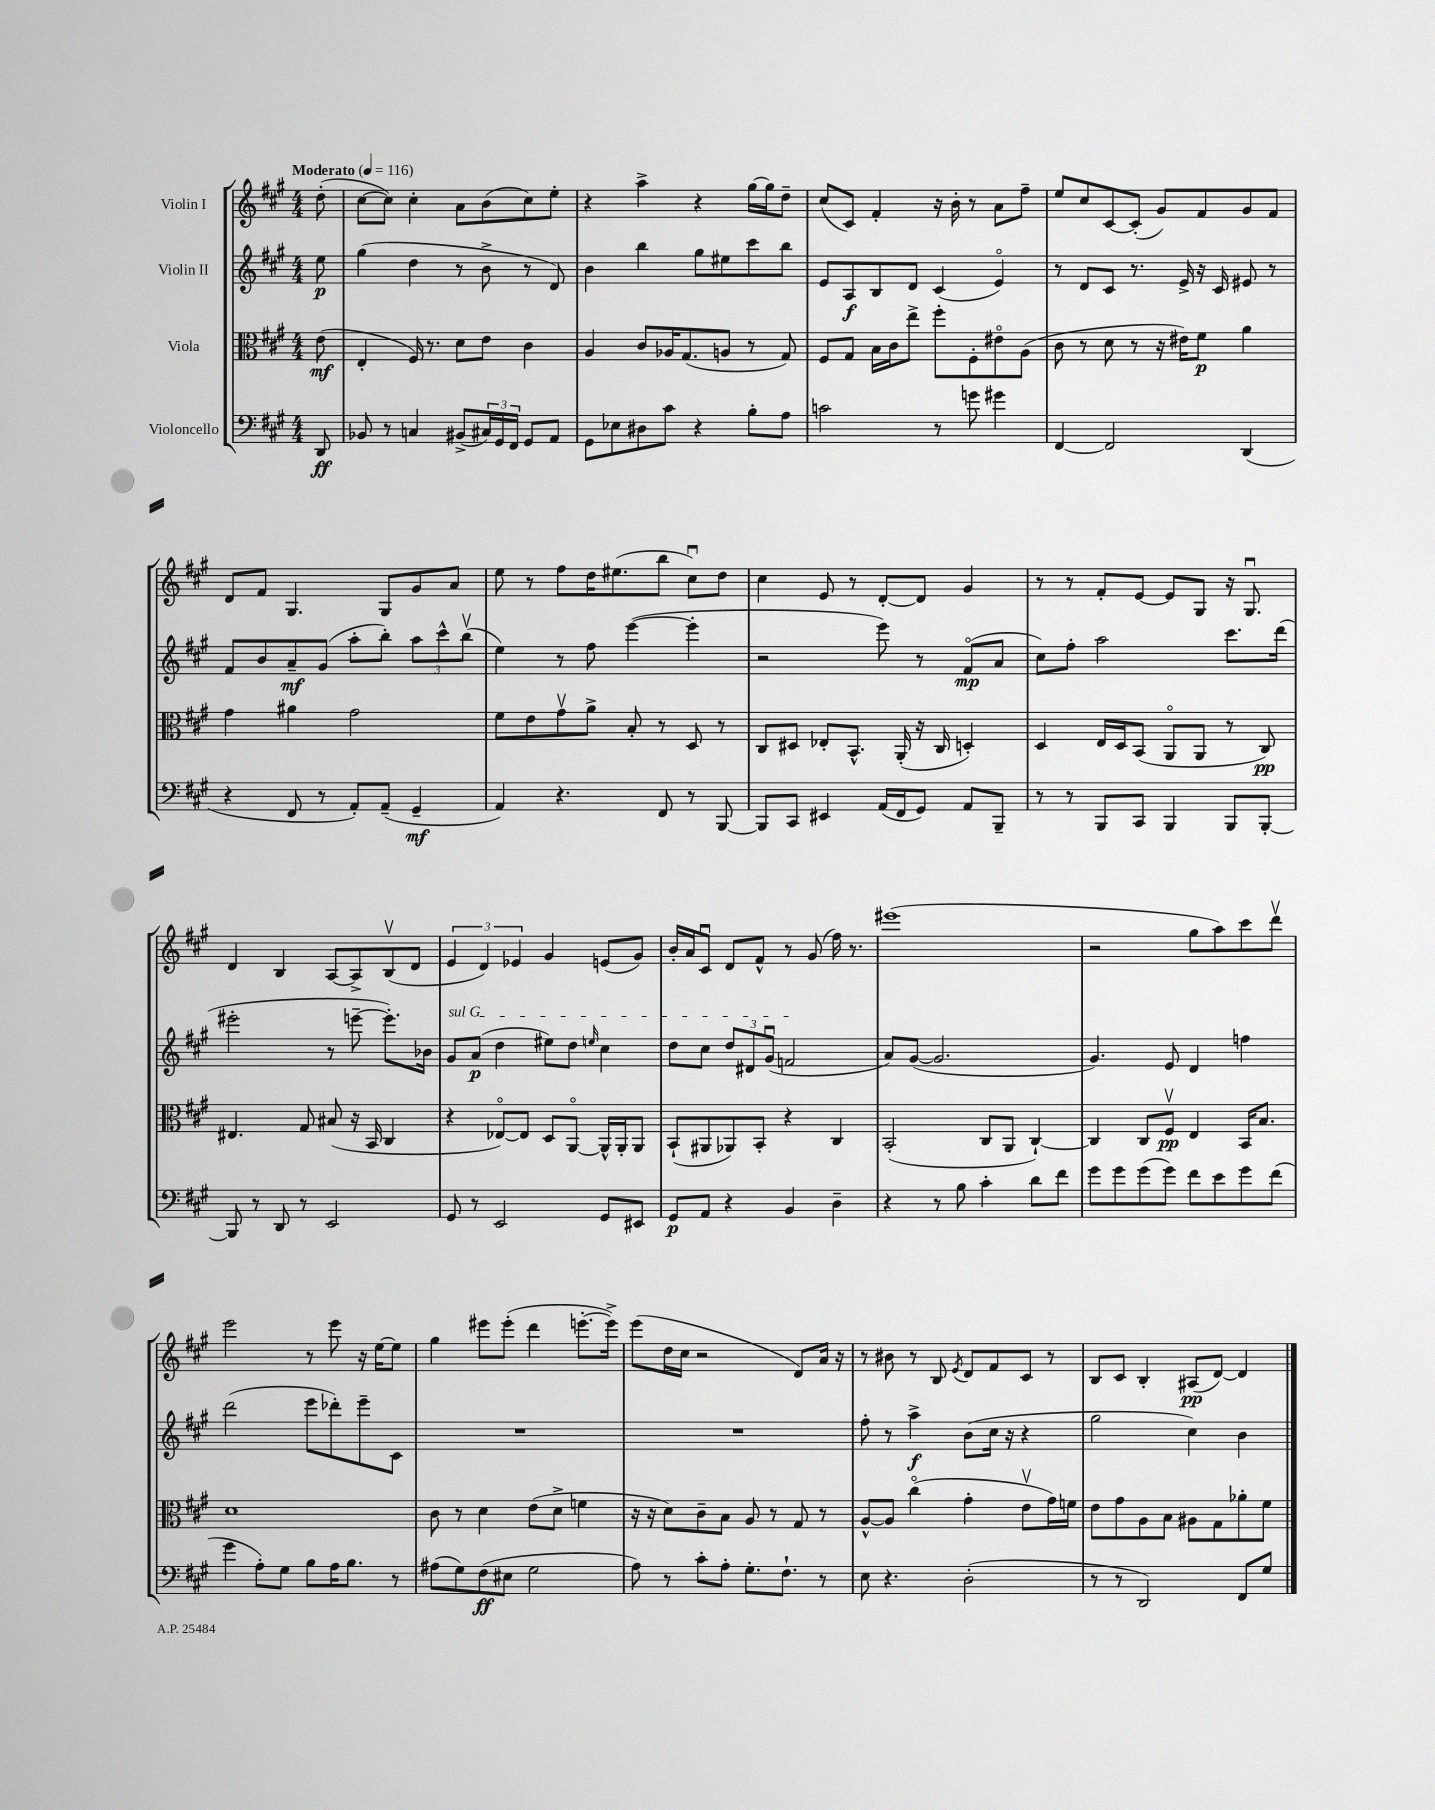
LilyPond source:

<<
\new StaffGroup <<
\new Staff = "s0" \with { instrumentName = "Violin I" } {
    \clef treble \key a \major \numericTimeSignature \time 4/4 \partial 8 \tempo "Moderato" 4 = 116
    d''8-.( |
    cis''8~ cis''8) cis''4-. a'8 b'8( cis''8) e''8-. |
    r4 a''4-> r4 gis''16~ gis''16 d''8-- |
    cis''8( cis'8) fis'4-. r16 b'16-. r8 a'8 fis''8-- |
    e''8 cis''8 cis'8~ cis'8-.( gis'8) fis'8 gis'8 fis'8 |
    d'8 fis'8 gis4. gis8 gis'8 a'8 |
    e''8 r8 fis''8 d''16 eis''8.( b''8 cis''8\downbow) d''8 |
    cis''4 e'8 r8 d'8~-. d'8 gis'4 |
    r8 r8 fis'8-. e'8~ e'8 gis8 r16 gis8.\downbow |
    d'4 b4 a8~ a8-> b8\upbow( d'8 |
    \tuplet 3/2 { e'4 d'4) ees'4 } gis'4 e'8( gis'8) |
    b'16-. a'16 cis'8\downbow d'8 fis'8-^ r8 gis'8( fis''16) r8. |
    eis'''1( |
    r2 gis''8 a''8) cis'''8 d'''8\upbow |
    e'''2 r8 e'''8 r16 e''16~ e''8 |
    gis''4 eis'''8 eis'''8-.( d'''4 e'''8.~-. e'''16->) |
    e'''8( d''16 cis''16 r2 d'8) a'16 r16 |
    r8 bis'8 r8 b8 \acciaccatura { e'8 } d'8 fis'8 cis'8 r8 |
    b8 cis'8 b4-. ais8\pp( d'8~) d'4 \bar "|." |
}
\new Staff = "s1" \with { instrumentName = "Violin II" } {
    \clef treble \key a \major \numericTimeSignature \time 4/4 \partial 8
    e''8\p |
    gis''4( d''4 r8 b'8-> r8 d'8) |
    b'4 b''4 gis''8 eis''8 cis'''8 b''8 |
    e'8 a8\f b8 d'8 cis'4( e'4\flageolet) |
    r8 d'8 cis'8 r8. e'16-> r16 cis'16 eis'8 r8 |
    fis'8 b'8 a'8--\mf gis'8( a''8-. b''8-.) \tuplet 3/2 { a''8 cis'''8-^ b''8\upbow( } |
    e''4) r8 fis''8 e'''4~( e'''4-. |
    r2 e'''8) r8 fis'8\flageolet\mp( a'8 |
    cis''8) fis''8-. a''2 cis'''8. d'''16( |
    eis'''2-. r8 e'''8~-- e'''8.-.) bes'16 |
    \once \override TextSpanner.bound-details.left.text = \markup { \italic "sul G" } gis'8\startTextSpan a'8\p( d''4 eis''8) d''8 \grace { e''16 } cis''4 |
    d''8 cis''8 \tuplet 3/2 { d''8 dis'8 gis'8\downbow( } f'2\stopTextSpan |
    a'8) gis'8~( gis'2. |
    gis'4.) e'8 d'4 f''4 |
    d'''2( e'''8 des'''8-.) e'''8-- cis'8 |
    R1 |
    R1 |
    fis''8-. r8 a''4->\f b'8( cis''16 r16 r4 |
    gis''2 cis''4) b'4 \bar "|." |
}
\new Staff = "s2" \with { instrumentName = "Viola" } {
    \clef alto \key a \major \numericTimeSignature \time 4/4 \partial 8
    e'8\mf( |
    e4-. fis16) r8. d'8 e'8 cis'4 |
    a4 cis'8 aes16 gis8.( a8 r8 gis8) |
    fis8 gis8 b16 cis'16 e''8-> fis''8-. fis8-. eis'8\flageolet a8( |
    cis'8 r8 d'8 r8 r16 eis'16) fis'8\p a'4 |
    gis'4 ais'4 gis'2 |
    fis'8 e'8 gis'8\upbow a'8-> b8-. r8 d8 r8 |
    cis8 dis8 ees8-. b,8.-^ a,16-.( r16 cis16 d4-.) |
    d4 e16 d16 b,8( a,8\flageolet a,8 r8 cis8\pp) |
    eis4. gis8 bis8( r16 b,16 cis4 |
    r4 ees8~\flageolet) ees8 d8 a,8~\flageolet a,16-^ a,16-. a,8 |
    b,8-!( ais,8 aes,8) b,8-. r4 cis4 |
    b,2-.( cis8 a,8 cis4~-!) |
    cis4 cis8 fis8\upbow\pp e4 b,16 b8. |
    d'1 |
    cis'8 r8 d'4 e'8( d'8-> f'4 |
    r16 r16 d'8) cis'8-- b8 a8 r8 gis8 r8 |
    a8~-^ a8 cis''4\flageolet( gis'4-. e'8\upbow gis'16) f'16 |
    e'8 gis'8 a8 b8 ais8 gis8 aes'8-. fis'8 \bar "|." |
}
\new Staff = "s3" \with { instrumentName = "Violoncello" } {
    \clef bass \key a \major \numericTimeSignature \time 4/4 \partial 8
    d,8\ff |
    bes,8 r8 c4 bis,8->( \tuplet 3/2 { cis16) gis,16 fis,16 } gis,8 a,8 |
    gis,8 ees8 dis8 cis'8 r4 b8-. a8 |
    c'2 r8 g'8 gis'4 |
    fis,4~ fis,2 d,4( |
    r4 fis,8 r8 a,8-.) a,8--( gis,4--\mf |
    a,4) r4. fis,8 r8 b,,8~ |
    b,,8 cis,8 eis,4 a,16( fis,16 gis,8) a,8 b,,8-- |
    r8 r8 b,,8 cis,8 b,,4 b,,8 b,,8~-. |
    b,,8 r8 d,8 r8 e,2 |
    gis,8 r8 e,2 gis,8 eis,8 |
    gis,8\p a,8 r4 b,4 d4-- |
    r4 r8 b8 cis'4-. d'8 fis'8 |
    gis'8 gis'8 gis'8( gis'8) fis'8 e'8 gis'8 fis'8( |
    gis'4 a8-.) gis8 b8 a16 b8. r8 |
    ais8( gis8) fis8\ff( eis8 gis2 |
    a8) r8 cis'8-. a8-. gis8.-. fis8.-! r8 |
    e8 r4. d2-.( |
    r8 r8 d,2) fis,8 gis8 \bar "|." |
}
>>
>>
\layout { \context { \Score \remove "Bar_number_engraver" } }
